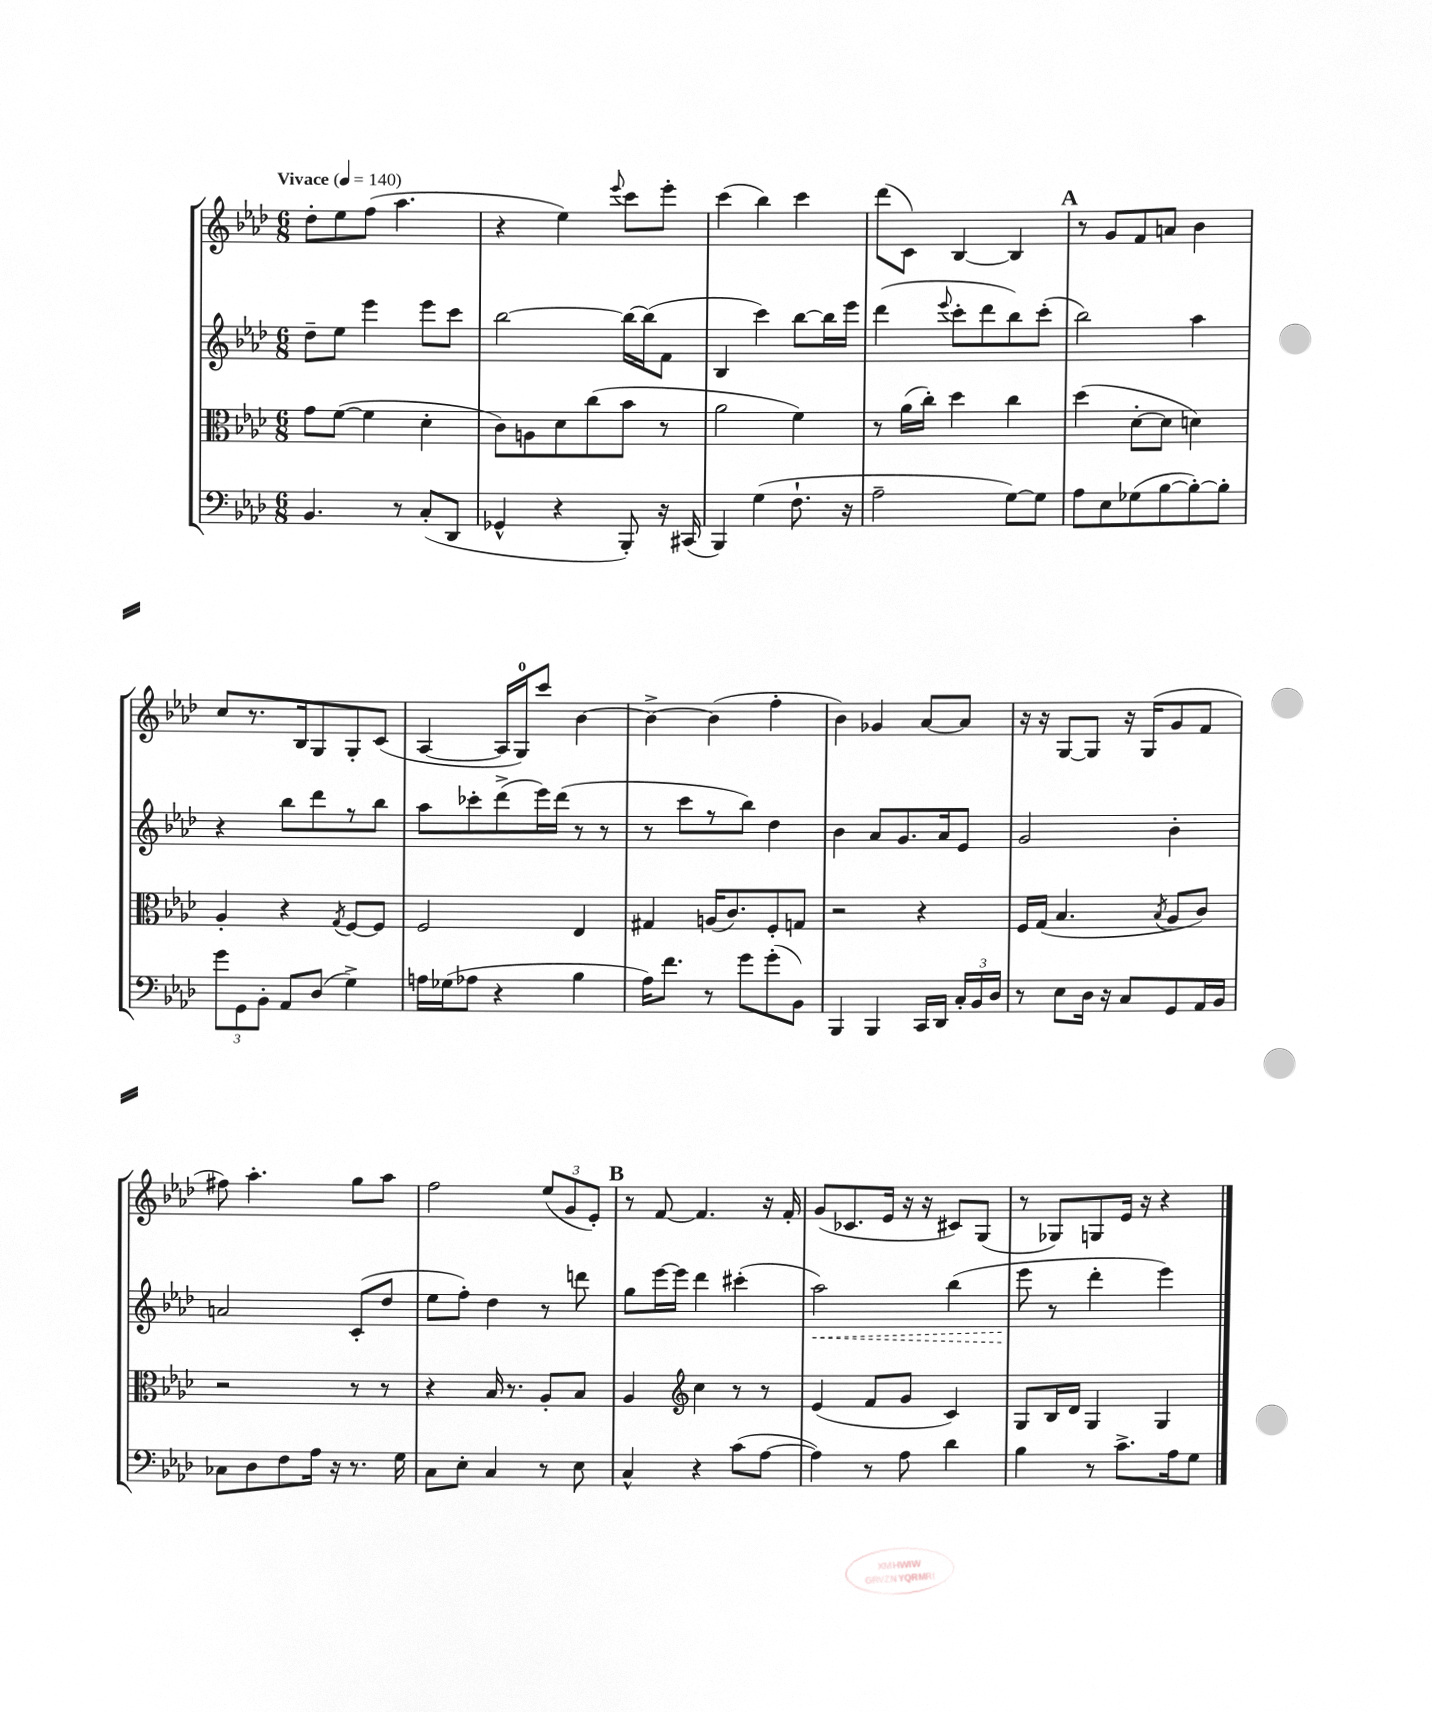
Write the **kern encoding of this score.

**kern	**kern	**kern	**kern
*staff4	*staff3	*staff2	*staff1
*clefF4	*clefC3	*clefG2	*clefG2
*k[b-e-a-d-]	*k[b-e-a-d-]	*k[b-e-a-d-]	*k[b-e-a-d-]
*M6/8	*M6/8	*M6/8	*M6/8
*MM140	*MM140	*MM140	*MM140
4.BB-	8g	8dd-~	8dd-'
.	([8f	8ee-	8ee-
.	4f]	4eee-	(8ff
8r	.	.	4.aa-
(8C'	4d-'	8eee-	.
8DD-	.	8ccc	.
=	=	=	=
4GG-^^	8c)	[2bb-	4r
.	8A	.	.
4r	8d-	.	4ee-)
.	(8cc	.	.
.	.	.	8qqeee-
8BBB-')	8b-	16bb-_	8ccc
.	.	(16bb-]	.
16r	8r	8f	8eee-'
(16CC#	.	.	.
=	=	=	=
4BBB-)	2a-	4B-	(4ccc
(4G	.	4ccc)	4bb-)
8.F`	4f)	[8bb-	4ccc
.	.	16bb-]	.
16r	.	16eee-	.
=	=	=	=
2A-~	8r	(4ddd-	(8ddd-
.	(16a-	.	8c)
.	16cc')	.	.
.	.	8qqeee-	.
.	4dd-	8ccc'	[4B-
.	.	8ddd-	.
[8G)	4cc	8bb-)	4B-]
8G]	.	(8ccc'	.
=	=	=	=
8A-	(4dd-	2bb-)	8r
8E-	.	.	8g
(8G-	[8d-'	.	8f
[8B-	8d-]	.	8a
8B-'_)	4d)	4aa-	4b-
8B-']	.	.	.
=	=	=	=
12g	4A-'	4r	8cc
12GG	.	.	.
.	.	.	8.r
12BB-'	.	.	.
8AA-	4r	8bb-	.
.	.	.	16B-
(8D-	.	8ddd-	8G
.	8qG	.	.
4G^)	[8F	8r	8G'
.	8F]	8bb-	(8c
=	=	=	=
16A	2F	8aa-	[4A-
(16G-	.	.	.
8A-	.	8ccc-'	.
4r	.	(8ddd-^	16A-]
.	.	.	16G)
.	.	16eee-)	8ccc
.	.	(16ddd-	.
4B-	4E-	8r	[4b-
.	.	8r	.
=	=	=	=
16A-)	4G#	8r	4b-^_
8.f	.	.	.
.	.	8ccc	.
8r	(16A	8r	(4b-]
.	8.c)	.	.
8g	.	8bb-)	.
(8g'	8F'	4dd-	4ff'
8BB-)	8G	.	.
=	=	=	=
4BBB-	2r	4b-	4b-)
4BBB-	.	8a-	4g-
.	.	8.g	.
16CC	4r	.	[8a-
16DD-	.	16a-	.
24C'	.	8e-	8a-]
24BB-	.	.	.
24D-	.	.	.
=	=	=	=
8r	16F	2g	16r
.	(16G	.	16r
8E-	4.B-	.	[8G
16D-	.	.	8G]
16r	.	.	.
8C	.	.	16r
.	.	.	(16G
.	8qB-	.	.
8GG	8A-	4b-'	8g
16AA-	8c)	.	8f
16BB-	.	.	.
=	=	=	=
8C-	2r	2a	8ff#)
8D-	.	.	4.aa-'
8F	.	.	.
16A-	.	.	.
16r	.	.	.
8.r	8r	(8c'	8gg
.	8r	8dd-	8aa-
16G	.	.	.
=	=	=	=
8C	4r	8ee-	2ff
8E-'	.	8ff')	.
4C	16B-	4dd-	.
.	8.r	.	.
8r	8A-'	8r	(12ee-
.	.	.	12g
8E-	8B-	8ddd	.
.	.	.	12e-')
=	=	=	=
4C^^	4A-	8gg	8r
.	.	[16eee-	[8f
.	.	16eee-]	.
*	*clefG2	*	*
4r	4cc	4ddd-	4.f]
(8c	8r	(4ccc#'	.
[8A-	8r	.	16r
.	.	.	16f'
=	=	=	=
4A-])	(4e-	2aa-)	(8g
.	.	.	8.c-
8r	8f	.	.
.	.	.	16e-
8A-	8g	.	16r
.	.	.	16r
4d-	4c)	(4bb-	8c#)
.	.	.	(8G
=	=	=	=
4B-	8G	8eee-	8r
.	16B-	8r	8G-)
.	16d-	.	.
8r	4G	4ddd-'	8G
8.c^	.	.	16e-
.	.	.	16r
.	4G	4eee-)	4r
16A-	.	.	.
8G	.	.	.
==	==	==	==
*-	*-	*-	*-
